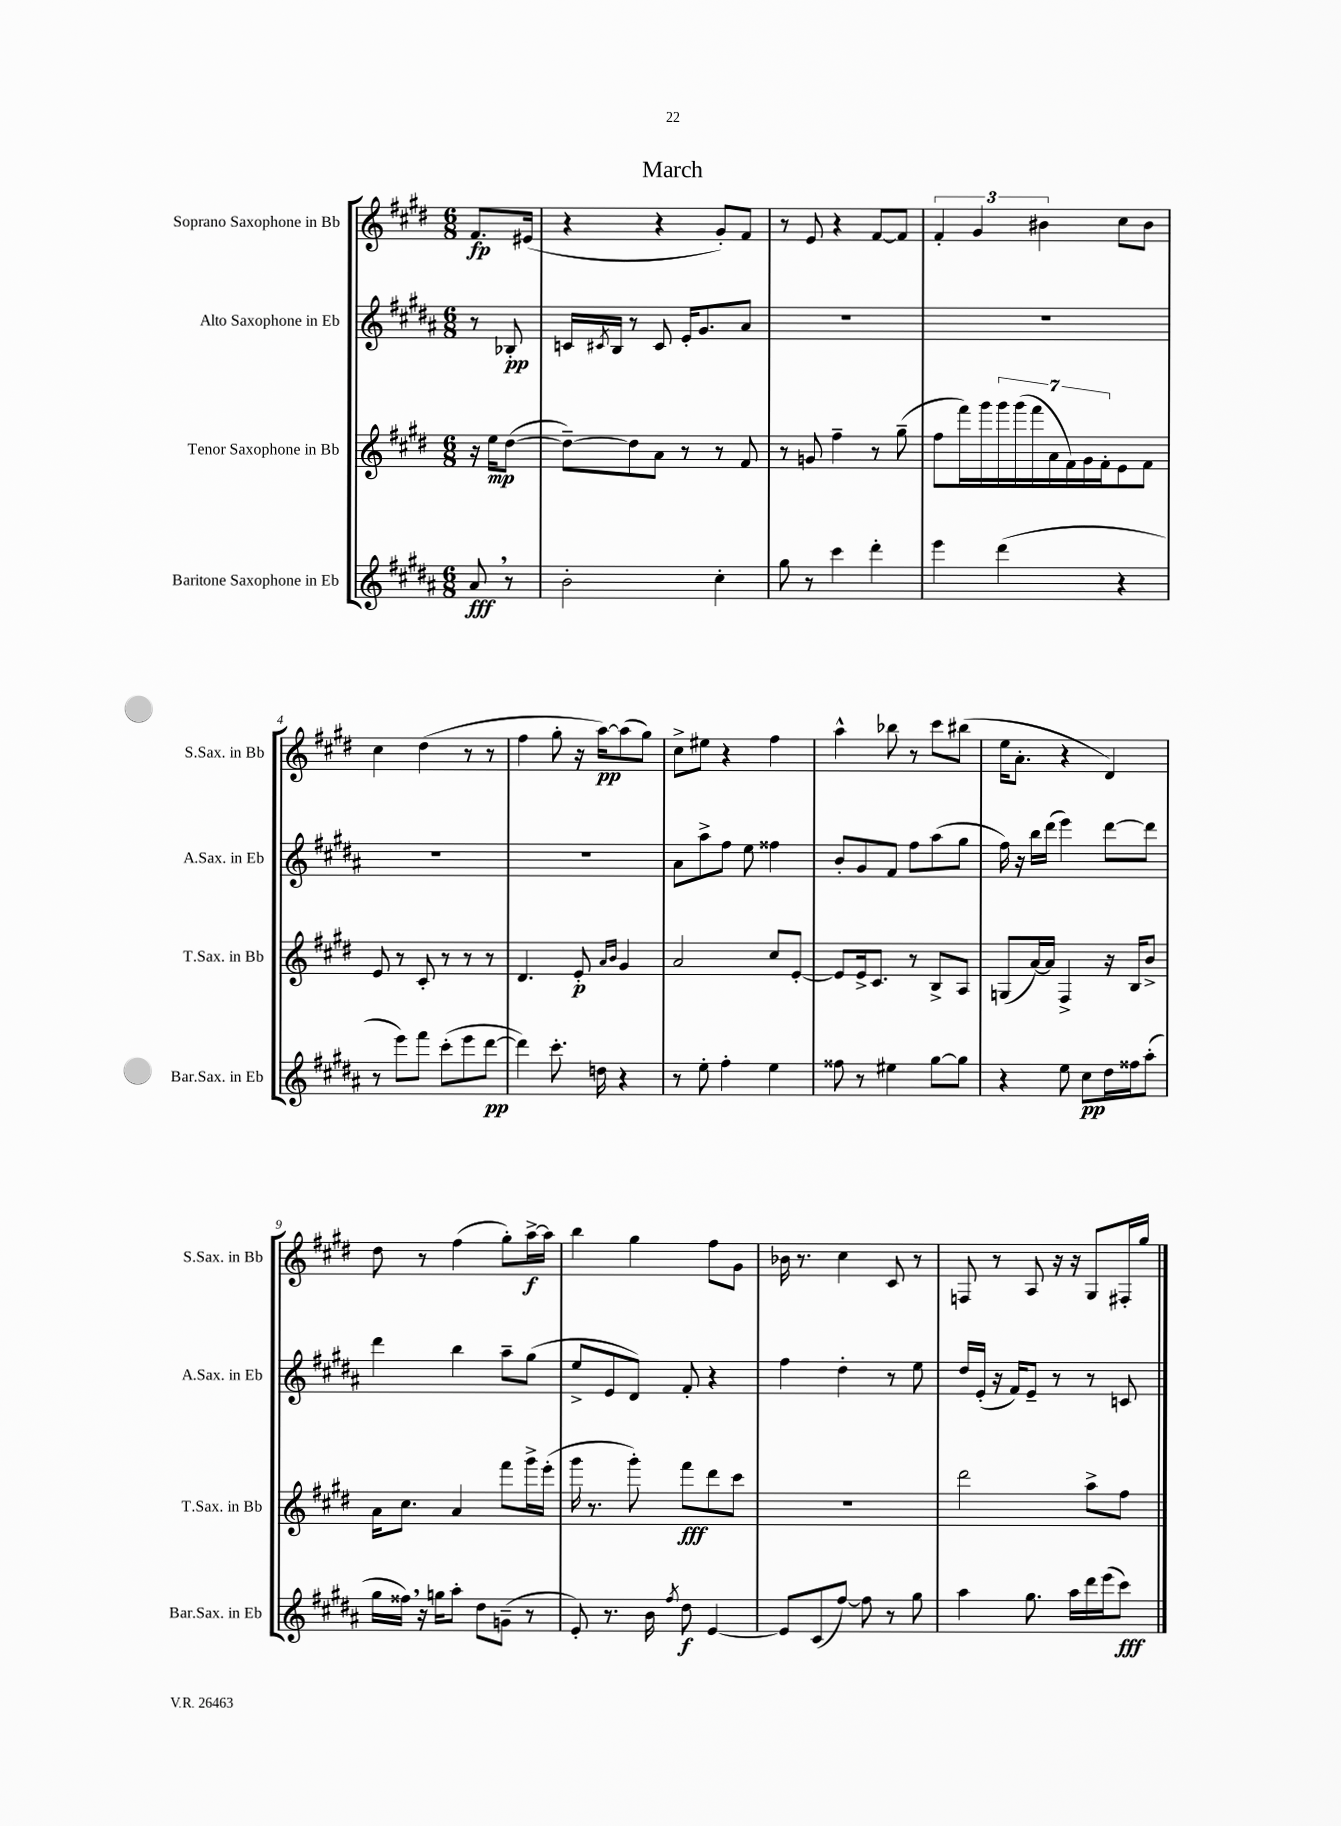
\header { title = "March" }
<<
\new StaffGroup <<
\new Staff = "s0" \with { instrumentName = "Soprano Saxophone in Bb" shortInstrumentName = "S.Sax. in Bb" } {
    \clef treble \key e \major \numericTimeSignature \time 6/8 \partial 4
    fis'8.\fp eis'16( |
    r4 r4 gis'8-.) fis'8 |
    r8 e'8 r4 fis'8~ fis'8 |
    \tuplet 3/2 { fis'4-. gis'4 bis'4 } cis''8 bis'8 |
    cis''4 dis''4( r8 r8 |
    fis''4 gis''8-. r16 a''16~\pp) a''8( gis''8) |
    cis''8-> eis''8 r4 fis''4 |
    a''4-^ bes''8 r8 cis'''8 bis''8( |
    e''16 a'8.-. r4 dis'4) |
    dis''8 r8 fis''4( gis''8-.) a''16~->\f a''16 |
    b''4 gis''4 fis''8 gis'8 |
    bes'16 r8. cis''4 cis'8 r8 |
    f8 r8 a8 r16 r16 gis8 fis16-. gis''16 \bar "|." |
}
\new Staff = "s1" \with { instrumentName = "Alto Saxophone in Eb" shortInstrumentName = "A.Sax. in Eb" } {
    \clef treble \key b \major \numericTimeSignature \time 6/8 \partial 4
    r8 bes8-.\pp |
    c'16 \acciaccatura { cis'8 } b16 r8 cis'8 e'16-. gis'8. ais'8 |
    R2. |
    R2. |
    R2. |
    R2. |
    ais'8 ais''8-> fis''8 e''8 fisis''4 |
    b'8-. gis'8 fis'8 fis''8 ais''8( gis''8 |
    fis''16) r16 b''16 dis'''16( e'''4) dis'''8~ dis'''8 |
    dis'''4 b''4 ais''8-- gis''8( |
    e''8-> e'8 dis'8) fis'8-. r4 |
    fis''4 dis''4-. r8 e''8 |
    dis''16 e'16-.( r16 fis'16) e'8-- r8 r8 c'8 \bar "|." |
}
\new Staff = "s2" \with { instrumentName = "Tenor Saxophone in Bb" shortInstrumentName = "T.Sax. in Bb" } {
    \clef treble \key e \major \numericTimeSignature \time 6/8 \partial 4
    r16 e''16\mp dis''8~( |
    dis''8~--) dis''8 a'8 r8 r8 fis'8 |
    r8 g'8 fis''4-- r8 gis''8--( |
    fis''8 fis'''16) gis'''16 \tuplet 7/4 { gis'''16 gis'''16( fis'''16 a'16 fis'16) gis'16 fis'16-. } e'8 fis'8 |
    e'8 r8 cis'8-. r8 r8 r8 |
    dis'4. e'8-.\p \grace { a'16 b'16 } gis'4 |
    a'2 cis''8 e'8~-. |
    e'8 e'16-> cis'8. r8 b8-> a8 |
    g8( a'16~) a'16 fis4-> r16 b16 b'8-> |
    a'16 cis''8. a'4 fis'''8 gis'''16-> e'''16-.( |
    gis'''16 r8. gis'''8-.) fis'''8\fff dis'''8 cis'''8 |
    R2. |
    dis'''2 a''8-> fis''8 \bar "|." |
}
\new Staff = "s3" \with { instrumentName = "Baritone Saxophone in Eb" shortInstrumentName = "Bar.Sax. in Eb" } {
    \clef treble \key b \major \numericTimeSignature \time 6/8 \partial 4
    ais'8\fff \breathe r8 |
    b'2-. cis''4-. |
    gis''8 r8 cis'''4 dis'''4-. |
    e'''4 dis'''4( r4 |
    r8 e'''8) fis'''8 cis'''8-.( e'''8 dis'''8~\pp |
    dis'''4) cis'''8.-. d''16 r4 |
    r8 e''8-. fis''4-. e''4 |
    fisis''8 r8 eis''4 gis''8~ gis''8 |
    r4 e''8 cis''8\pp dis''16 fisis''16 ais''8-.( |
    gis''16 fisis''16) \breathe r16 g''16 ais''8-. dis''8 g'8--( r8 |
    e'8-.) r8. b'16 \acciaccatura { fis''8 } dis''8\f e'4~ |
    e'8 cis'8( fis''8~) fis''8 r8 gis''8 |
    ais''4 gis''8. ais''16 dis'''16 e'''16( cis'''8\fff) \bar "|." |
}
>>
>>
